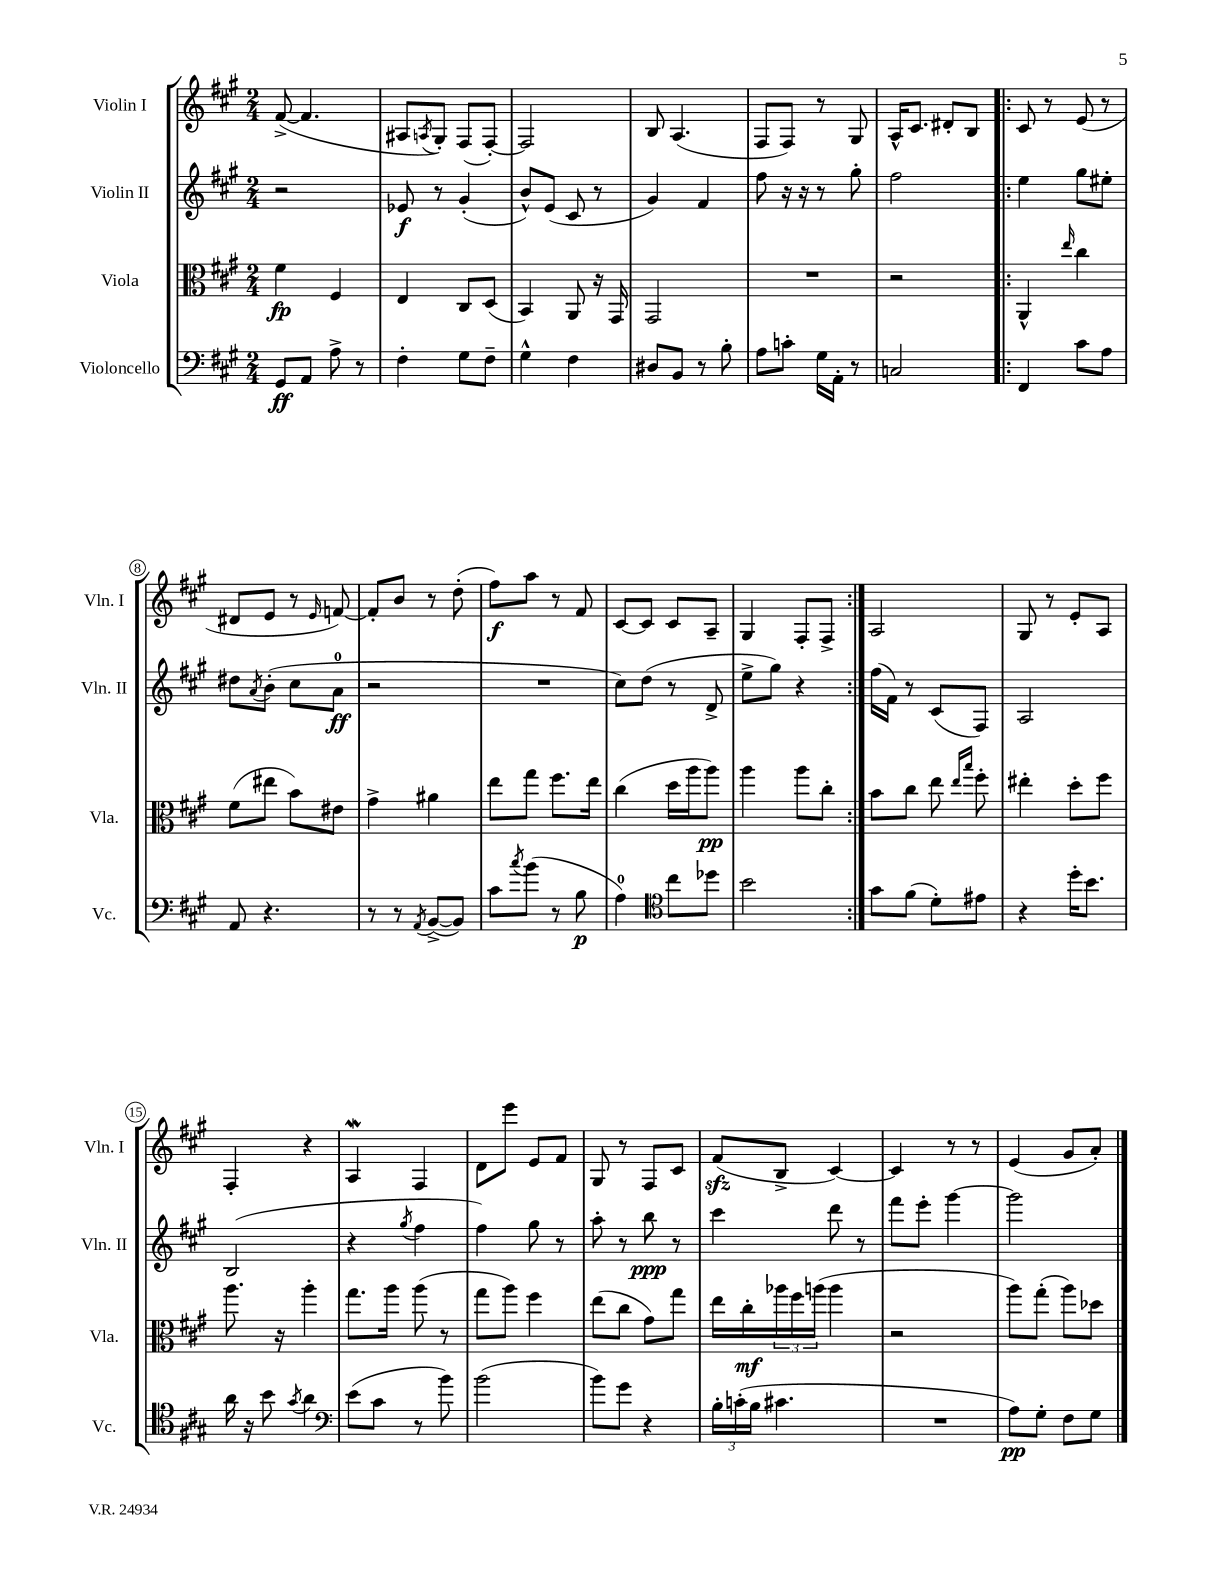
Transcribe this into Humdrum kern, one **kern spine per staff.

**kern	**dynam	**kern	**dynam	**kern	**dynam	**kern	**dynam
*part4	*part4	*part3	*part3	*part2	*part2	*part1	*part1
*staff4	*staff4	*staff3	*staff3	*staff2	*staff2	*staff1	*staff1
*I"Violoncello	*	*I"Viola	*	*I"Violin II	*	*I"Violin I	*
*I'Vc.	*	*I'Vla.	*	*I'Vln. II	*	*I'Vln. I	*
*clefF4	*	*clefC3	*	*clefG2	*	*clefG2	*
*k[f#c#g#]	*	*k[f#c#g#]	*	*k[f#c#g#]	*	*k[f#c#g#]	*
*M2/4	*	*M2/4	*	*M2/4	*	*M2/4	*
=1	=1	=1	=1	=1	=1	=1	=1
8GG#/L	ff	4f#\	fp	2r	.	([8f#^/	.
8AA/J	.	.	.	.	.	4.f#/]	.
8A^\	.	4F#/	.	.	.	.	.
8r	.	.	.	.	.	.	.
=2	=2	=2	=2	=2	=2	=2	=2
4F#'\	.	4E/	.	8e-X/	f	8A#X/L	.
.	.	.	.	.	.	8qAn/	.
.	.	.	.	8r	.	8G#'/J)	.
8G#\L	.	8C#/L	.	(4g#'/	.	(8F#/L	.
8F#~\J	.	(8D/J	.	.	.	[8F#'/J)	.
=3	=3	=3	=3	=3	=3	=3	=3
4G#^^\	.	4BB/)	.	8b^^/L)	.	2F#/]	.
.	.	.	.	(8e/J	.	.	.
4F#\	.	8AA/	.	8c#/	.	.	.
.	.	16r	.	8r	.	.	.
.	.	16GG#/	.	.	.	.	.
=4	=4	=4	=4	=4	=4	=4	=4
8D#X/L	.	2GG#/	.	4g#/)	.	8B/	.
8BB/J	.	.	.	.	.	(4.A/	.
8r	.	.	.	4f#/	.	.	.
8B'\	.	.	.	.	.	.	.
=5	=5	=5	=5	=5	=5	=5	=5
8A\L	.	2r	.	8ff#\	.	8F#/L	.
8cn'\J	.	.	.	16r	.	8F#/J)	.
.	.	.	.	16r	.	.	.
16G#\LL	.	.	.	8r	.	8r	.
16AA'\JJ	.	.	.	.	.	.	.
8r	.	.	.	8gg#'\	.	8G#/	.
=6	=6	=6	=6	=6	=6	=6	=6
2Cn/	.	2r	.	2ff#\	.	16A^^/KL	.
.	.	.	.	.	.	8.c#/J	.
.	.	.	.	.	.	8d#X'/L	.
.	.	.	.	.	.	8B/J	.
=7!|:	=7!|:	=7!|:	=7!|:	=7!|:	=7!|:	=7!|:	=7!|:
4FF#/	.	4AA^^/	.	4ee\	.	8c#/	.
.	.	.	.	.	.	8r	.
.	.	16qqee/	.	.	.	.	.
8c#\L	.	4cc#\	.	8gg#\L	.	(8e/	.
8A\J	.	.	.	8ee#X'\J	.	8r	.
!!LO:LB:g=z
=8	=8	=8	=8	=8	=8	=8	=8
8AA/	.	(8f#\L	.	8dd#X\L	.	8d#X/L	.
.	.	.	.	8qa/	.	.	.
4.r	.	8ee#X\J	.	(8b'\J	.	8e/J	.
.	.	8b\L)	.	8cc#\L	.	8r	.
.	.	.	.	.	.	16qqe/	.
.	.	8e#X\J	.	8a\J	ff	[8fn/)	.
=9	=9	=9	=9	=9	=9	=9	=9
8r	.	4g#^\	.	2r	.	8f'/L]	.
8r	.	.	.	.	.	8b/J	.
8qAA/	.	.	.	.	.	.	.
([8BB^/L	.	4a#X\	.	.	.	8r	.
8BB/J])	.	.	.	.	.	(8dd'\	.
=10	=10	=10	=10	=10	=10	=10	=10
8c#\L	.	8ee\L	.	2r	.	8ff#\L)	f
8qcc#/	.	.	.	.	.	.	.
(8b\J	.	8gg#\J	.	.	.	8aa\J	.
8r	.	8.ff#\L	.	.	.	8r	.
8B\	p	.	.	.	.	8f#/	.
.	.	16ee\Jk	.	.	.	.	.
=11	=11	=11	=11	=11	=11	=11	=11
4A\)	.	(4cc#\	.	8cc#\L)	.	[8c#/L	.
.	.	.	.	(8dd\J	.	8c#/J]	.
*clefC4	*	*	*	*	*	*	*
8cc#\L	.	16dd\LL	.	8r	.	8c#/L	.
.	.	16aa\J	.	.	.	.	.
8dd-X\J	.	8aa\J)	pp	8d^/	.	8A~/J	.
=12	=12	=12	=12	=12	=12	=12	=12
2b\	.	4aa\	.	8ee^\L	.	4G#/	.
.	.	.	.	8gg#\J)	.	.	.
.	.	8aa\L	.	4r	.	8F#'/L	.
.	.	8cc#'\J	.	.	.	8F#^/J	.
=13:|!	=13:|!	=13:|!	=13:|!	=13:|!	=13:|!	=13:|!	=13:|!
8g#\L	.	8b\L	.	(16ff#\LL	.	2A/	.
.	.	.	.	16f#\JJ)	.	.	.
(8f#\J	.	8cc#\J	.	8r	.	.	.
8d'\L)	.	8ee\	.	(8c#/L	.	.	.
.	.	16qqee/LL	.	.	.	.	.
.	.	16qqbb/JJ	.	.	.	.	.
8e#X\J	.	8ff#'\	.	8F#/J)	.	.	.
=14	=14	=14	=14	=14	=14	=14	=14
4r	.	4ee#X'\	.	2A/	.	8G#/	.
.	.	.	.	.	.	8r	.
16dd'\KL	.	8dd'\L	.	.	.	8e'/L	.
8.b\J	.	.	.	.	.	.	.
.	.	8ff#\J	.	.	.	8A/J	.
!!LO:LB:g=z
=15	=15	=15	=15	=15	=15	=15	=15
16a\	.	8.aa\	.	(2B/	.	4F#'/	.
16r	.	.	.	.	.	.	.
8b\	.	.	.	.	.	.	.
.	.	16r	.	.	.	.	.
8qg#/	.	.	.	.	.	.	.
4a\	.	4aa'\	.	.	.	4r	.
=16	=16	=16	=16	=16	=16	=16	=16
*clefF4	*	*	*	*	*	*	*
(8e\L	.	8.gg#\L	.	4r	.	4Aw/	.
8c#\J	.	.	.	.	.	.	.
.	.	16aa\Jk	.	.	.	.	.
.	.	.	.	8qgg#/	.	.	.
8r	.	(8aa\	.	4ff#\	.	4F#/	.
8b\)	.	8r	.	.	.	.	.
=17	=17	=17	=17	=17	=17	=17	=17
(2b\	.	8gg#\L	.	4ff#\)	.	8d\L	.
.	.	8aa\J)	.	.	.	8eee\J	.
.	.	4ff#\	.	8gg#\	.	8e/L	.
.	.	.	.	8r	.	8f#/J	.
=18	=18	=18	=18	=18	=18	=18	=18
8b\L)	.	(8ee\L	.	8aa'\	.	8G#/	.
8g#\J	.	8cc#\J	.	8r	.	8r	.
4r	.	8g#\L)	.	8bb\	ppp	8F#/L	.
.	.	8gg#\J	.	8r	.	8c#/J	.
=19	=19	=19	=19	=19	=19	=19	=19
24B'\LL	.	16ee\LL	.	4ccc#\	.	(8f#zz/L	.
(24cn'\	.	.	.	.	.	.	.
.	.	16cc#'\	mf	.	.	.	.
24B\JJ	.	.	.	.	.	.	.
4.c#X\	.	24aa-X\	.	.	.	8B^/J	.
.	.	24ff#\	.	.	.	.	.
.	.	(24aan\JJ	.	.	.	.	.
.	.	4aa\	.	8ddd\	.	[4c#/)	.
.	.	.	.	8r	.	.	.
=20	=20	=20	=20	=20	=20	=20	=20
2r	.	2r	.	8fff#\L	.	4c#/]	.
.	.	.	.	8eee'\J	.	.	.
.	.	.	.	[4ggg#\	.	8r	.
.	.	.	.	.	.	8r	.
=21	=21	=21	=21	=21	=21	=21	=21
8A\L)	pp	8aa\L)	.	2ggg#\]	.	(4e/	.
8G#'\J	.	(8gg#'\J	.	.	.	.	.
8F#\L	.	8aa\L)	.	.	.	8g#/L	.
8G#\J	.	8dd-X\J	.	.	.	8a'/J)	.
==	==	==	==	==	==	==	==
*-	*-	*-	*-	*-	*-	*-	*-
